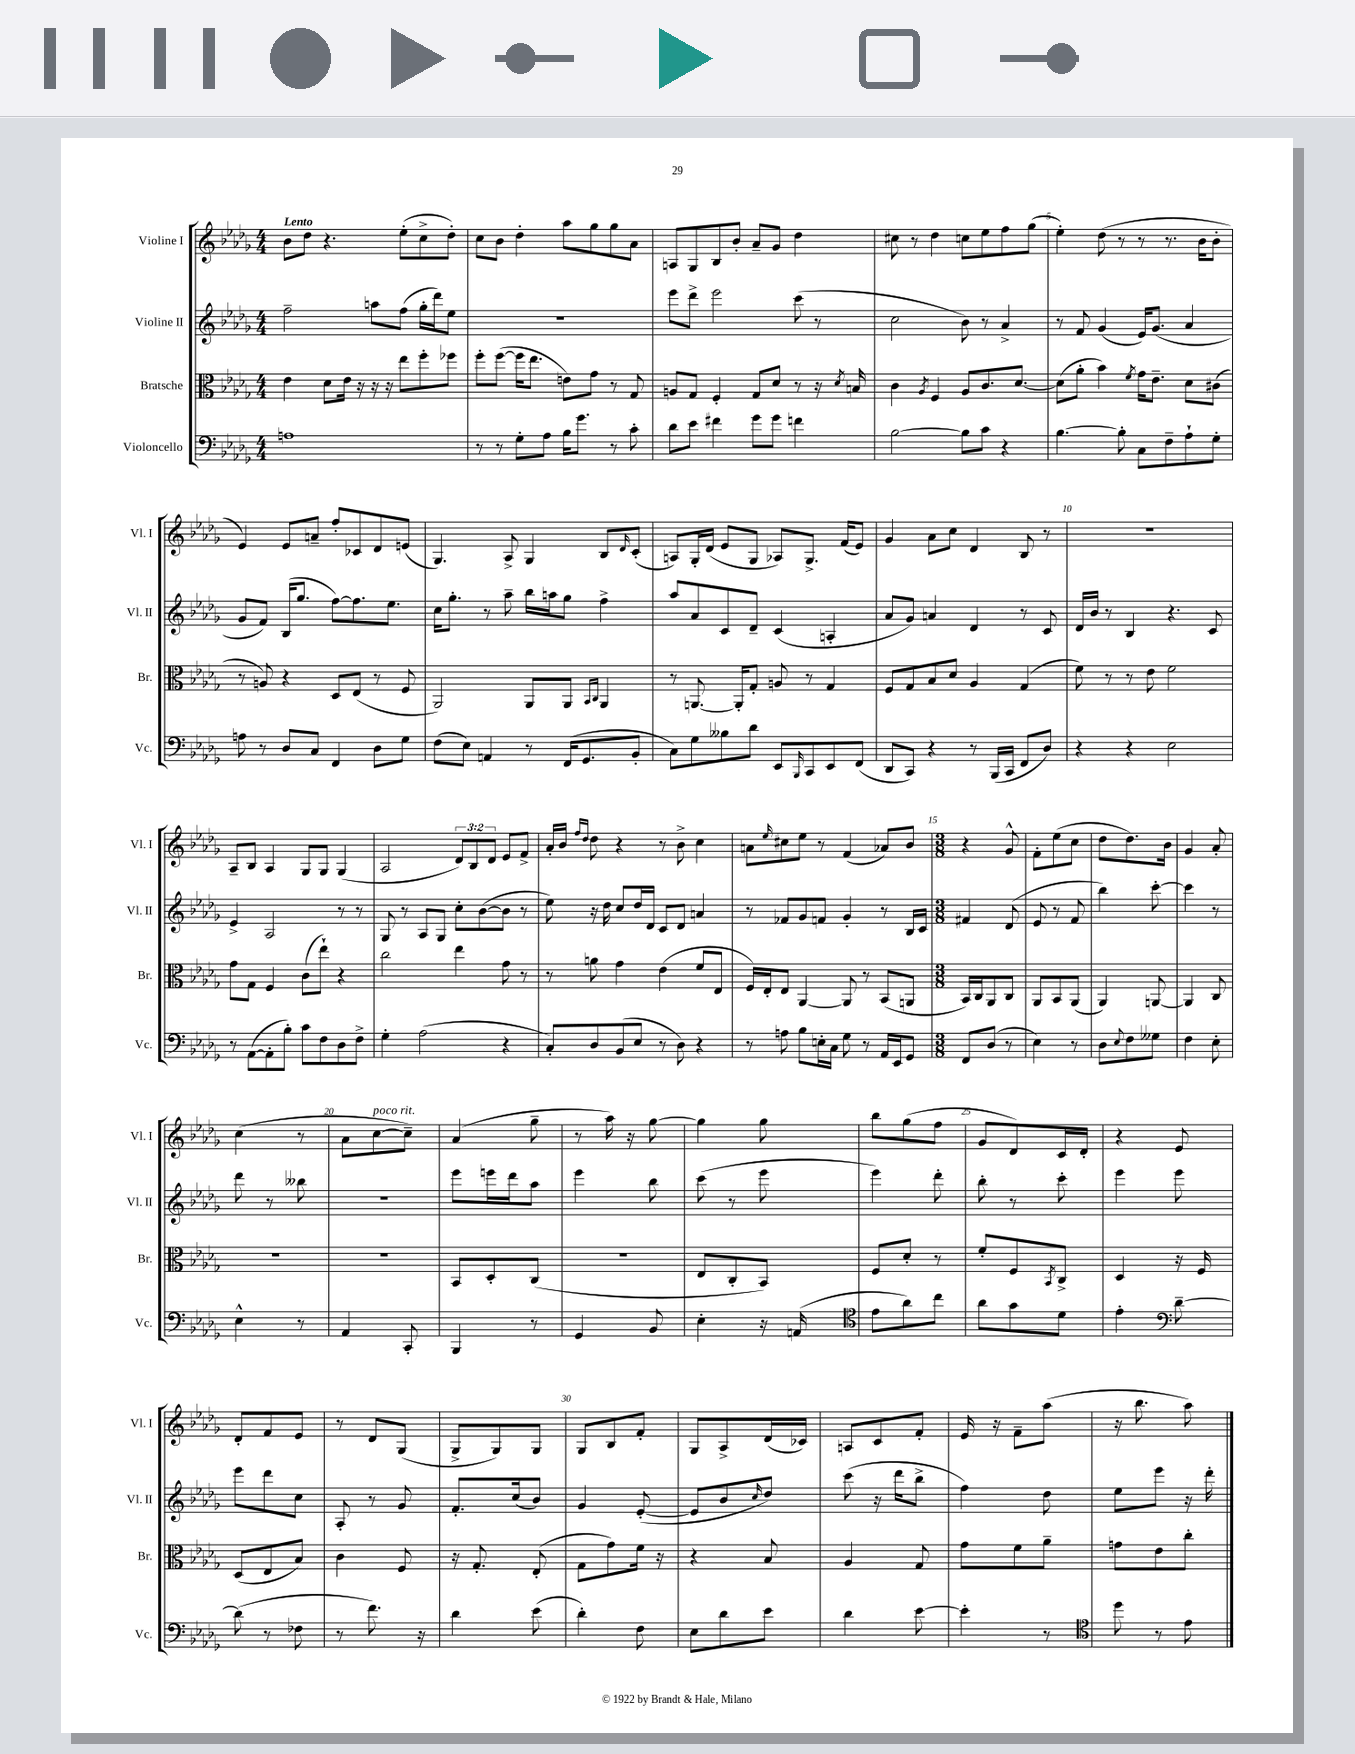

**kern	**kern	**kern	**kern
*part4	*part3	*part2	*part1
*staff4	*staff3	*staff2	*staff1
*I"Violoncello	*I"Bratsche	*I"Violine II	*I"Violine I
*I'Vc.	*I'Br.	*I'Vl. II	*I'Vl. I
*clefF4	*clefC3	*clefG2	*clefG2
*k[b-e-a-d-g-]	*k[b-e-a-d-g-]	*k[b-e-a-d-g-]	*k[b-e-a-d-g-]
*M4/4	*M4/4	*M4/4	*M4/4
=1	=1	=1	=1
!	!	!	!LO:TX:a:B:t=Lento
1An	4e-\	2ff~\	8b-\L
.	.	.	8dd-\J
.	8d-\L	.	4.r
.	16e-\Jk	.	.
.	16r	.	.
.	16r	8aan\L	.
.	16r	.	.
.	8ee-\L	(8ff\J	(8ee-'\L
.	8ff'\	16gg-'\LL	8cc^\
.	.	16ddd-\J)	.
.	8ff-X\J	8ee-\J	8dd-'\J)
=2	=2	=2	=2
8r	8ff'\L	1r	8cc\L
8r	([8ff\J	.	8b-\J
8G-'\L	16ff\KL]	.	4dd-'\
.	8.ee-\J	.	.
8A-\J	.	.	.
16B-\KL	8en\L)	.	8aa-\L
8.g-\J	.	.	.
.	8g-\J	.	8gg-\
8r	8r	.	8gg-\
8c'\	8G-/	.	8a-\J
=3	=3	=3	=3
8d-\L	8An/L	8eee-\L	8An/L
8e-\J	8G-/J	8ddd-^\J	8G-/
4f#X\	4F'/	2eee-\	8B-/
.	.	.	8b-'/J
8g-\L	8G-/L	.	8a-~/L
8g-\J	8d-/J	.	8g-/J
4fn\	8r	(8ccc\	4dd-\
.	16r	8r	.
.	8qd-/	.	.
.	16Bn/	.	.
=4	=4	=4	=4
[2B-\	4c\	2cc\	8cc#X\
.	.	.	8r
.	8qA-/	.	.
.	4F/	.	4dd-\
8B-\L]	8A-/L	8b-\)	8ccn\L
8c\J	8.c/	8r	8ee-\
4r	.	4a-^/	8ff\
.	[8.d-/J	.	.
.	.	.	(8gg-\J
=5	=5	=5	=5
[4.B-\	(8d-\L]	8r	4ee-'\)
.	8a-'\J	8f/	.
.	4b-\)	(4g-/	(8dd-\
8B-'\]	.	.	8r
.	8qf/	.	.
8C\L	16g-\KL	16e-/KL)	8r
.	8.e-~\J	(8.g-/J	.
8F~\	.	.	8.r
8A-`\	8d-\L	4a-/	.
.	.	.	16b-\KL
8G-'\J	(8c#X\J	.	8b-'\J
!!LO:LB:g=z
=6	=6	=6	=6
8An\	8r	8g-/L	4e-/)
8r	8An/)	8f/J)	.
8D-/L	4r	(16B-/KL	8e-/L
.	.	8.gg-/J	.
8C/J	.	.	8an~/J
4FF/	8D-/L	[8ff\L)	8ff'/L
.	(8E-/J	8.ff\]	8c-X/
8D-\L	8r	.	8d-/
.	.	8.ee-\J	.
8G-\J	8F/	.	(8en/J
=7	=7	=7	=7
(8F\L	2AA-/)	16cc\KL	4.G-/)
.	.	8.gg-'\J	.
8E-\J)	.	.	.
4AAn/	.	8r	.
.	.	8aa-~\	8A-^/
8r	8AA-/L	16bb-\LL	4G-/
.	.	16aan\J	.
(16FF/KL	8AA-/J	8gg-\J	.
8.GG-/	.	.	.
.	16qqBB-/LL	.	.
.	16qqC/JJ	.	.
.	4AA-/	4ff^\	8B-/L
.	.	.	16qqd-/
8BB-'/J	.	.	(8c'/J
=8	=8	=8	=8
8C\L)	8r	8aa-/L	8An/L)
8G-\	[8.AAn/	8a-/	16G-'/L
.	.	.	(16d-/JJ
8B--X\	.	8c/	8e-/L
.	16AA'/KL]	.	.
8d-\J	8G-'/J	8d-~/J	8G-/J
8EE-/L	8An/	(4c/	8A-X/L)
16qqBBB-/	.	.	.
8CC/	8r	.	8.G-^/J
8EE-/	4G-/	4An'/	.
.	.	.	(16f/KL
(8FF/J	.	.	8e-/J)
=9	=9	=9	=9
8DD-/L	8F/L	8a-/L	4g-/
8CC/J)	8G-/	8g-/J)	.
4r	8B-/	4an/	8a-\L
.	8d-/J	.	8cc\J
8r	4A-/	4d-/	4d-/
(16BBB-/LL	.	.	.
16CC/JJ	.	.	.
8FF/L	(4G-/	8r	8B-/
8D-/J)	.	8c/	8r
=10	=10	=10	=10
4r	8f\)	16d-/LL	1r
.	.	16b-/JJ	.
.	8r	8r	.
4r	8r	4B-/	.
.	8e-\	.	.
2E-\	2f\	4.r	.
.	.	8c/	.
!!LO:LB:g=z
=11	=11	=11	=11
8r	8g-\L	4e-^/	8A-~/L
([8AA-\L	8G-\J	.	8B-/J
8AA-'\]	4F/	2A-/	4A-/
8B-'\J)	.	.	.
8c\L	(8c\L	.	8G-/L
8F\	8ee-`\J)	.	8G-/J
8D-\	4r	8r	(4G-/
8F^\J	.	8r	.
=12	=12	=12	=12
4G-'\	2cc\	8G-/	2A-/
.	.	8r	.
(2A-\	.	8A-/L	.
.	.	8G-/J	.
.	4ee-\	8cc'\L	12d-/L)
.	.	.	12B-/
.	.	([8b-\	.
.	.	.	12d-/J
4r	8g-\	8b-\J]	8e-/L
.	8r	8r	8f^/J
=13	=13	=13	=13
8C'/L)	8r	8ee-\)	16a-'/LL
.	.	.	16b-/JJ
.	.	.	16qqff/LL
.	.	.	16qqdd-/JJ
8D-/	8an\	16r	8dd-\
.	.	16dd-\	.
(8BB-/	4g-\	8cc/L	4r
8E-/J	.	16dd-/L	.
.	.	16d-/JJ	.
8r	(4e-\	8c/L	8r
8D-\)	.	8d-/J	8b-^\
4r	8f/L	4an/	4cc\
.	8E-/J	.	.
=14	=14	=14	=14
8r	16F/LL)	8r	8an\L
.	16E-'/J	.	.
.	.	.	16qqee-/
8An\	8E-/J	8f-X/L	8cc#X\
8B-\L	[4AA-/	8g-/	8ee-\J
16En'\L	.	8fn/J	8r
16C\JJ	.	.	.
8G-\	8AA-/]	4g-'/	(4f/
8r	8r	.	.
16AA-/LL	(8BB-/L	8r	8a-X/L)
16EE-/J	.	.	.
8GG-/J	8AAn/J	16B-/LL	8b-/J
.	.	16c/JJ	.
=15	=15	=15	=15
*M3/8	*M3/8	*M3/8	*M3/8
8FF/L	16BB-/LL)	4f#X/	4r
.	16C/J	.	.
(8D-/J	8AA-/	.	.
8r	8C/J	(8d-/	8g-^^/
=16	=16	=16	=16
4E-\)	8AA-/L	8e-/	8f'\L
.	8BB-/	8r	(8ee-\
8r	(8AA-/J	8f/	8cc\J
=17	=17	=17	=17
8D-\L	4AA-/)	4bb-\)	8dd-\L
8qqE-/	.	.	.
8F\	.	.	8.dd-\)
8G--X\J	[8AAn/	[8ccc'\	.
.	.	.	16b-\Jk
=18	=18	=18	=18
4F\	4AA/]	4ccc\]	4g-/
8E-'\	8C/	8r	8a-'/
!!LO:LB:g=z
=19	=19	=19	=19
4E-^^\	4.r	8ddd-\	(4cc\
.	.	8r	.
8r	.	8bb--X\	8r
=20	=20	=20	=20
4AA-/	4.r	4.r	8a-\L
!	!	!	!LO:TX:a:i:t=poco rit.
.	.	.	[8cc\
8CC'/	.	.	8cc~\J])
=21	=21	=21	=21
4BBB-/	8BB-/L	8eee-\L	(4a-/
.	8D-'/	16eeen\L	.
.	.	16ddd-\J	.
8r	(8C/J	8aa-\J	8gg-~\
=22	=22	=22	=22
4GG-/	4.r	4eee-\	8r
.	.	.	16aa-\)
.	.	.	16r
8BB-/	.	8bb-\	[8gg-\
=23	=23	=23	=23
4E-'\	8E-/L	(8ccc\	4gg-\]
.	8C'/	8r	.
16r	8BB-/J)	8eee-\	8gg-\
(16AAn/	.	.	.
=24	=24	=24	=24
*clefC4	*	*	*
8e-\L	8F/L	4eee-\)	8bb-\L
8a-\)	8d-'/J	.	(8gg-\
8cc\J	8r	8ddd-'\	8ff\J
=25	=25	=25	=25
8a-\L	8f'/L	8bb-'\	8g-/L
8g-\	8F/	8r	8d-/)
.	8qBB-/	.	.
8d-\J	8C^/J	8ccc'\	16c/L
.	.	.	16d-'/JJ
=26	=26	=26	=26
4e-'\	4D-/	4eee-\	4r
*clefF4	*	*	*
[8d-~\	16r	8eee-\	8e-/
.	16F/	.	.
!!LO:LB:g=z
=27	=27	=27	=27
(8d-\]	(8D-/L	8eee-\L	8d-'/L
8r	8E-/	8ddd-\	8f/
8F-X\	8B-/J)	8cc\J	8e-/J
=28	=28	=28	=28
8r	4c\	8A-'/	8r
8.f\)	.	8r	8d-/L
.	8F/	8g-/	(8G-/J
16r	.	.	.
=29	=29	=29	=29
4d-\	16r	8.f'/L	8G-^/L
.	8.G-'/	.	.
.	.	.	8G-/)
.	.	(16cc/k	.
(8e-\	(8E-'/	8b-/J)	8G-/J
=30	=30	=30	=30
4d-'\)	8G-\L	4g-/	8G-/L
.	8g-\)	.	8B-/
8F\	16f\Jk	([8e-'/	8f'/J
.	16r	.	.
=31	=31	=31	=31
8E-\L	4r	8e-/L]	8G-/L
8d-\	.	8b-/	8A-^/
.	.	16qqcc/	.
8e-\J	8B-/	8dd-/J)	(16d-/L
.	.	.	16c-X/JJ)
=32	=32	=32	=32
4d-\	4A-/	(8ccc\	8An/L
.	.	16r	8c/
.	.	16ddd-\KL	.
[8e-\	8G-/	8bb-^\J	8f'/J
=33	=33	=33	=33
4e-'\]	8g-\L	4ff\)	16e-/
.	.	.	16r
.	8f\	.	8f~\L
8r	8a-~\J	8dd-\	(8aa-\J
=34	=34	=34	=34
*clefC4	*	*	*
8dd-\	8gn\L	8ee-\L	16r
.	.	.	8.bb-\
8r	8e-\	8eee-\J	.
8e-\	8cc'\J	16r	8aa-\)
.	.	16ddd-'\	.
==	==	==	==
*-	*-	*-	*-
